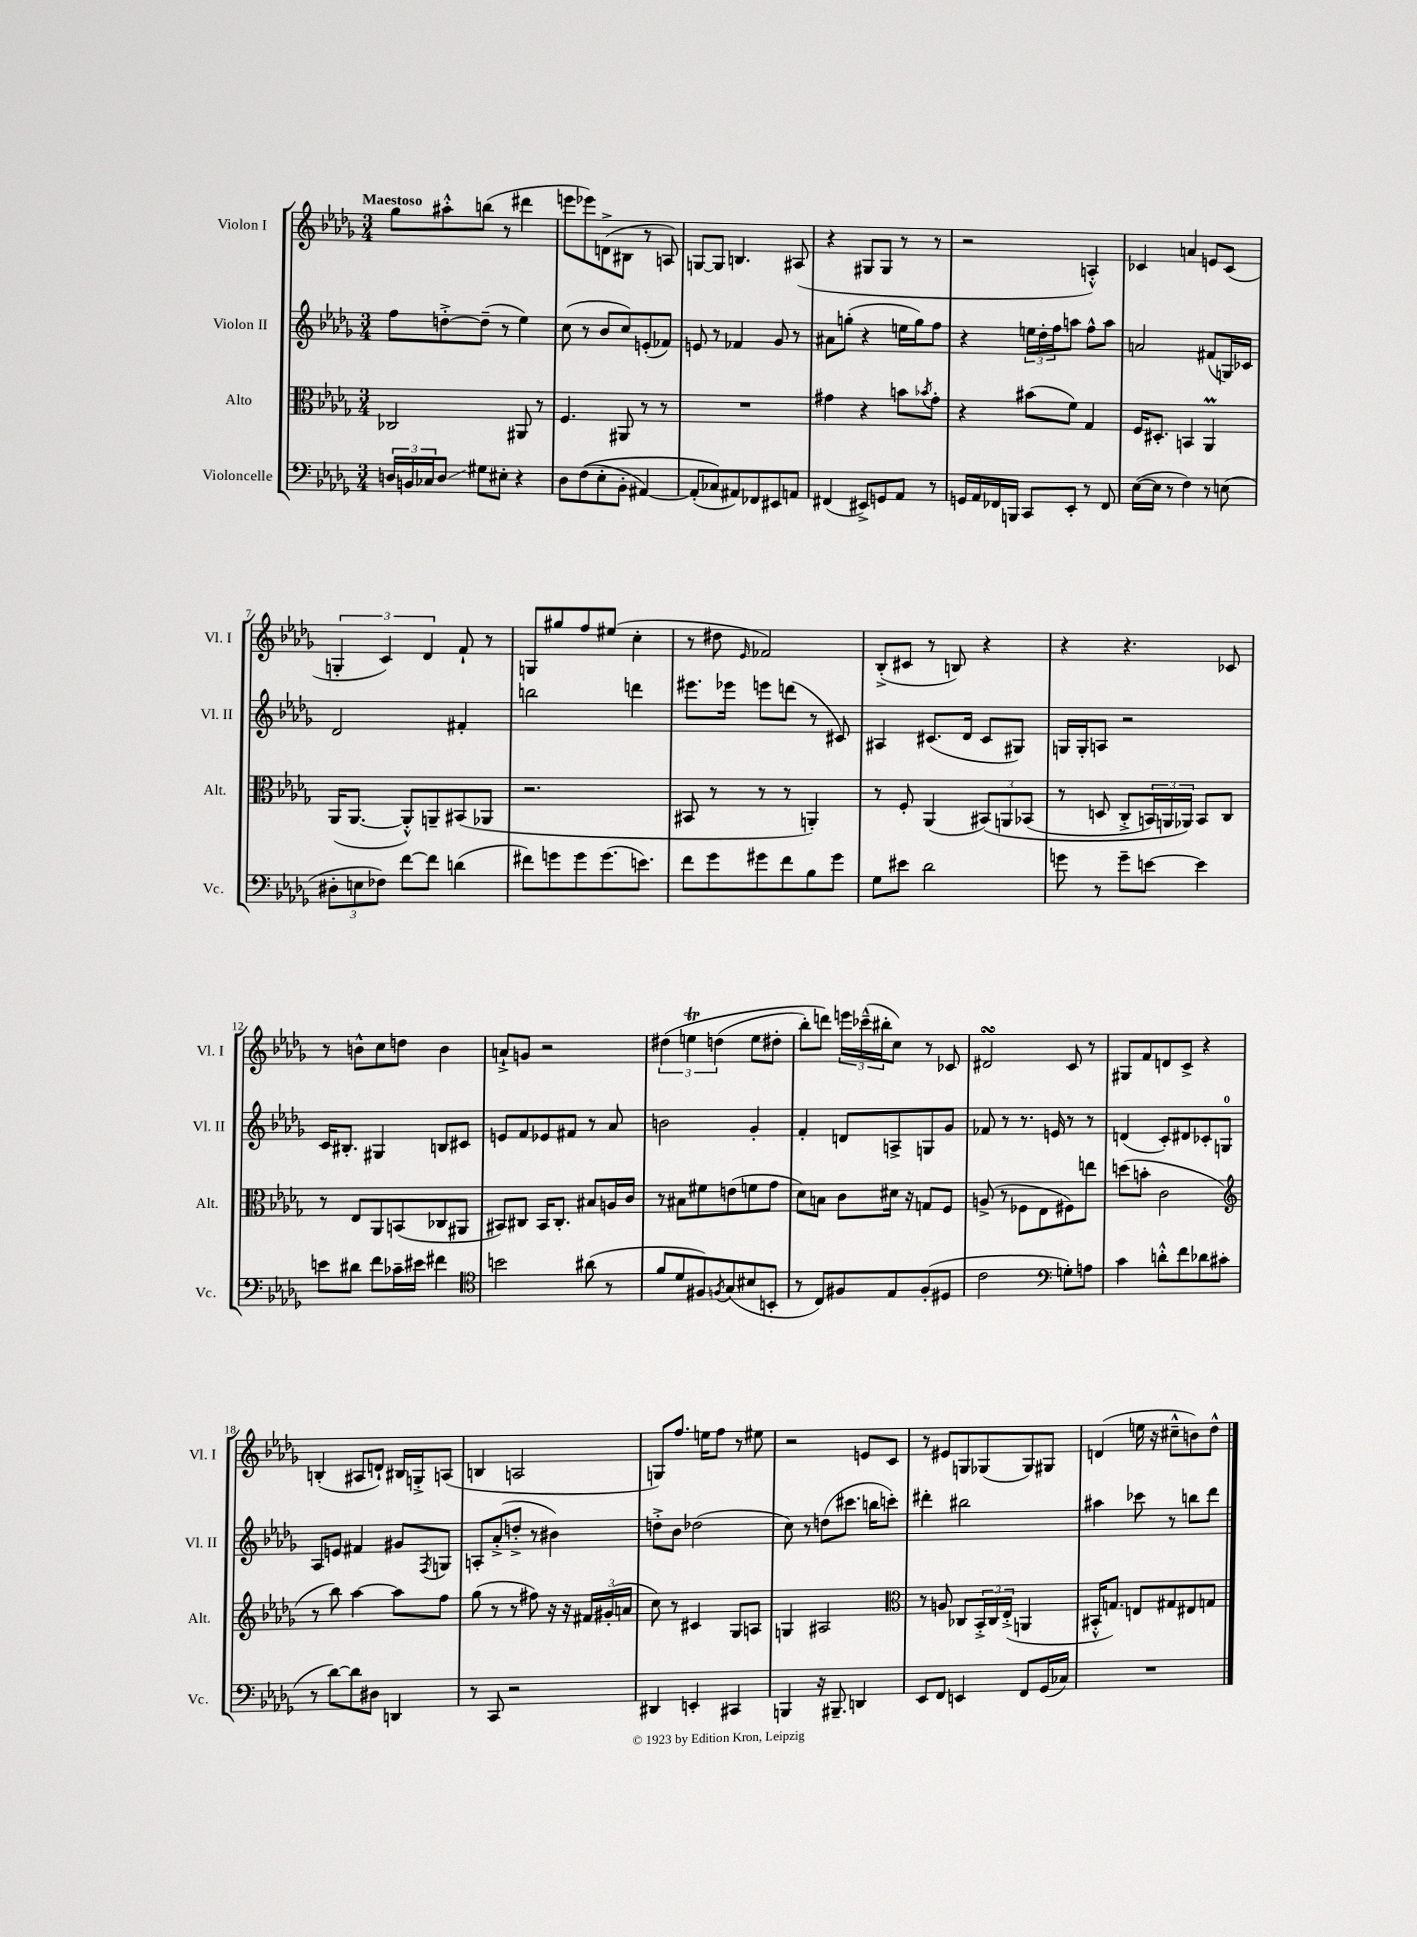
<<
\new StaffGroup <<
\new Staff = "s0" \with { instrumentName = "Violon I" shortInstrumentName = "Vl. I" } {
    \clef treble \key des \major \numericTimeSignature \time 3/4 \tempo "Maestoso"
    ges''8 ais''8-.-^ b''8( r8 dis'''4 |
    e'''8 ees'''8) d'8->( bis8 r8 a8) |
    g8~ g8 b4. ais8( |
    r4 gis8 gis8 r8 r8 |
    r2 a4-.-^) |
    ces'4 a'4 e'8 ces'8( |
    \tuplet 3/2 { g4-. c'4) des'4 } f'8-! r8 |
    g8 gis''8 f''8 eis''8( c''4-. |
    r8 dis''8 \grace { ees'16 } fes'2) |
    bes8-.->( cis'8 r8 b8) r4 |
    r4 r4. ces'8 |
    r8 b'8-^ c''8 d''8 b'4 |
    a'8-!-> g'8 r2 |
    \tuplet 3/2 { dis''4\( e''4\trill d''4( } e''8 dis''8-. |
    bes''8-.) d'''8\) \tuplet 3/2 { e'''16 ces'''16---^( bis''16-. } c''8) r8 ces'8 |
    dis'2\turn c'8 r8 |
    gis8 f'8 d'8 c'8-> r4 |
    b4-.( ais8 d'8-!) bis16 g16-.-> a8( |
    b4 a2 |
    g8) f''8. e''16 f''8 r8 eis''8 |
    r2 e'8 c'8 |
    r8 eis'8 g8 ges8( ges8) gis8 |
    d'4( e''16 r16 cis''8---^ b'8) des''8-^ \bar "|." |
}
\new Staff = "s1" \with { instrumentName = "Violon II" shortInstrumentName = "Vl. II" } {
    \clef treble \key des \major \numericTimeSignature \time 3/4
    f''8 d''8~-.-> d''8--( r8 ees''4) |
    c''8( r8 bes'8 c''8) e'8-.( fes'8) |
    e'8 r8 fes'4 ges'8 r8 |
    ais'8 g''8-.( r4 e''16 g''16) f''8 |
    r4 \tuplet 3/2 { e''16 des''16-. f''16 } a''8 f''8-^ a''8 |
    a'2 fis'8( g16) ces'16 |
    des'2 fis'4-. |
    b''2 d'''4 |
    eis'''8. ees'''16 e'''8 d'''8( r8 cis'8) |
    ais4 cis'8.( des'16 cis'8 gis8) |
    g16 g16-. a8 r2 |
    c'16 bis8.-. gis4 b8 cis'8 |
    e'8 f'8 ees'8 fis'8 r8 aes'8 |
    b'2 ges'4-. |
    f'4-. d'8 a8-> g8 ges'8 |
    fes'8 r8 r8. e'16 r8 r8 |
    d'4( c'8-.) dis'8 ces'8-. g8-0 |
    aes8 e'8 fis'4 gis'8 \acciaccatura { f8 } g8 |
    a8-. aes'8-.->( d''8-.-> r8 bis'4) |
    d''8-.-> bes'8 des''2( |
    c''8) r8 d''8( cis'''8. b''16 c'''8-.) |
    dis'''4-. bis''2 |
    ais''4 ces'''8 r8 b''8 des'''8 \bar "|." |
}
\new Staff = "s2" \with { instrumentName = "Alto" shortInstrumentName = "Alt." } {
    \clef alto \key des \major \numericTimeSignature \time 3/4
    ces2 ais,8 r8 |
    f4. ais,8 r8 r8 |
    R2. |
    gis'4 r4 b'8 \acciaccatura { bes'8 } gis'8-. |
    r4 bis'8( f'8) ges4 |
    f16 dis8.-. b,4 aes,4\prall |
    aes,16( aes,8.~ aes,8-.-^) a,8-- bis,8( aes,8 |
    r2. |
    bis,8 r8 r8 r8 a,4-.) |
    r8 f8-. aes,4( \tuplet 3/2 { bis,8)\( a,8 bes,8( } |
    r8 d8 c8-.-> \tuplet 3/2 { b,16) a,16 aes,16\) } b,8 c8 |
    r8 ees8 aes,8 b,8( ces8 ais,8 |
    bis,8) cis8 bis,16 cis8.-. bis8 a16 c'16 |
    r8 bis8 fis'8 e'8( f'8 ges'8 |
    des'8) b8 c'8 dis'16 r16 g8 f8 |
    a8->( r8 fes8 ees8 fis8) e''8 |
    d''8( b'8-. c'2 |
    \clef treble r8 bes''8) aes''4~ aes''8 f''8 |
    ges''8( r8 r8 fis''8) r16 r16 \tuplet 3/2 { fis'16 gis'16-.( a'16 } |
    c''8) r8 cis'4 ges8 a8 |
    g4 ais2 |
    \clef alto r8 a8 ces8 \tuplet 3/2 { bes,16-.-> ces16 ees16-.->( } a,4 |
    bis,16-.-^ g8.) e8 gis8 eis8 g8 \bar "|." |
}
\new Staff = "s3" \with { instrumentName = "Violoncelle" shortInstrumentName = "Vc." } {
    \clef bass \key des \major \numericTimeSignature \time 3/4
    \tuplet 3/2 { d16 b,16 ces16 } d8\glissando gis8 eis8-. r4 |
    des8 f8(\( ees8-. bes,8-. ais,4~) |
    ais,8-.( ces8\) ais,8) fes,8 eis,8 a,8 |
    fis,4( eis,8->) g,8 aes,8 r8 |
    g,16 aes,16 fes,16 b,,16 c,8 ees,8-. r8 fes,8 |
    ees16~( ees16 r8 f4) r8 e8( |
    \tuplet 3/2 { dis8-. e8 fes8) } f'8~ f'8 d'4( |
    fis'8) g'8 g'8 g'8.( e'8.) |
    f'8 ges'8 gis'8 f'8 bes8 gis'8 |
    ges8 eis'8 des'2 |
    g'8 r8 g'8-- e'8~ e'4 |
    e'8 dis'8 f'8 ces'16-- eis'16 fis'4 |
    \clef tenor b'2 ais'8( r8 |
    f'8 des'8 fis8) \acciaccatura { f8 } ges8( bis8 b,8-. |
    r8 c8) fis8 ees8 fis8-.( dis8 |
    c'2 \clef bass g8-.) a8 |
    c'4 d'8-.-^ f'8 des'8 cis'8( |
    r8 des'8~) des'8 dis8 d,4 |
    r8 c,8 r2 |
    dis,4 e,4-. cis,4 |
    b,,4 r16 bis,,8.-- d,4 |
    ees,8 f,8 e,4 f,8 ges,16( ces16) |
    R2. \bar "|." |
}
>>
>>
